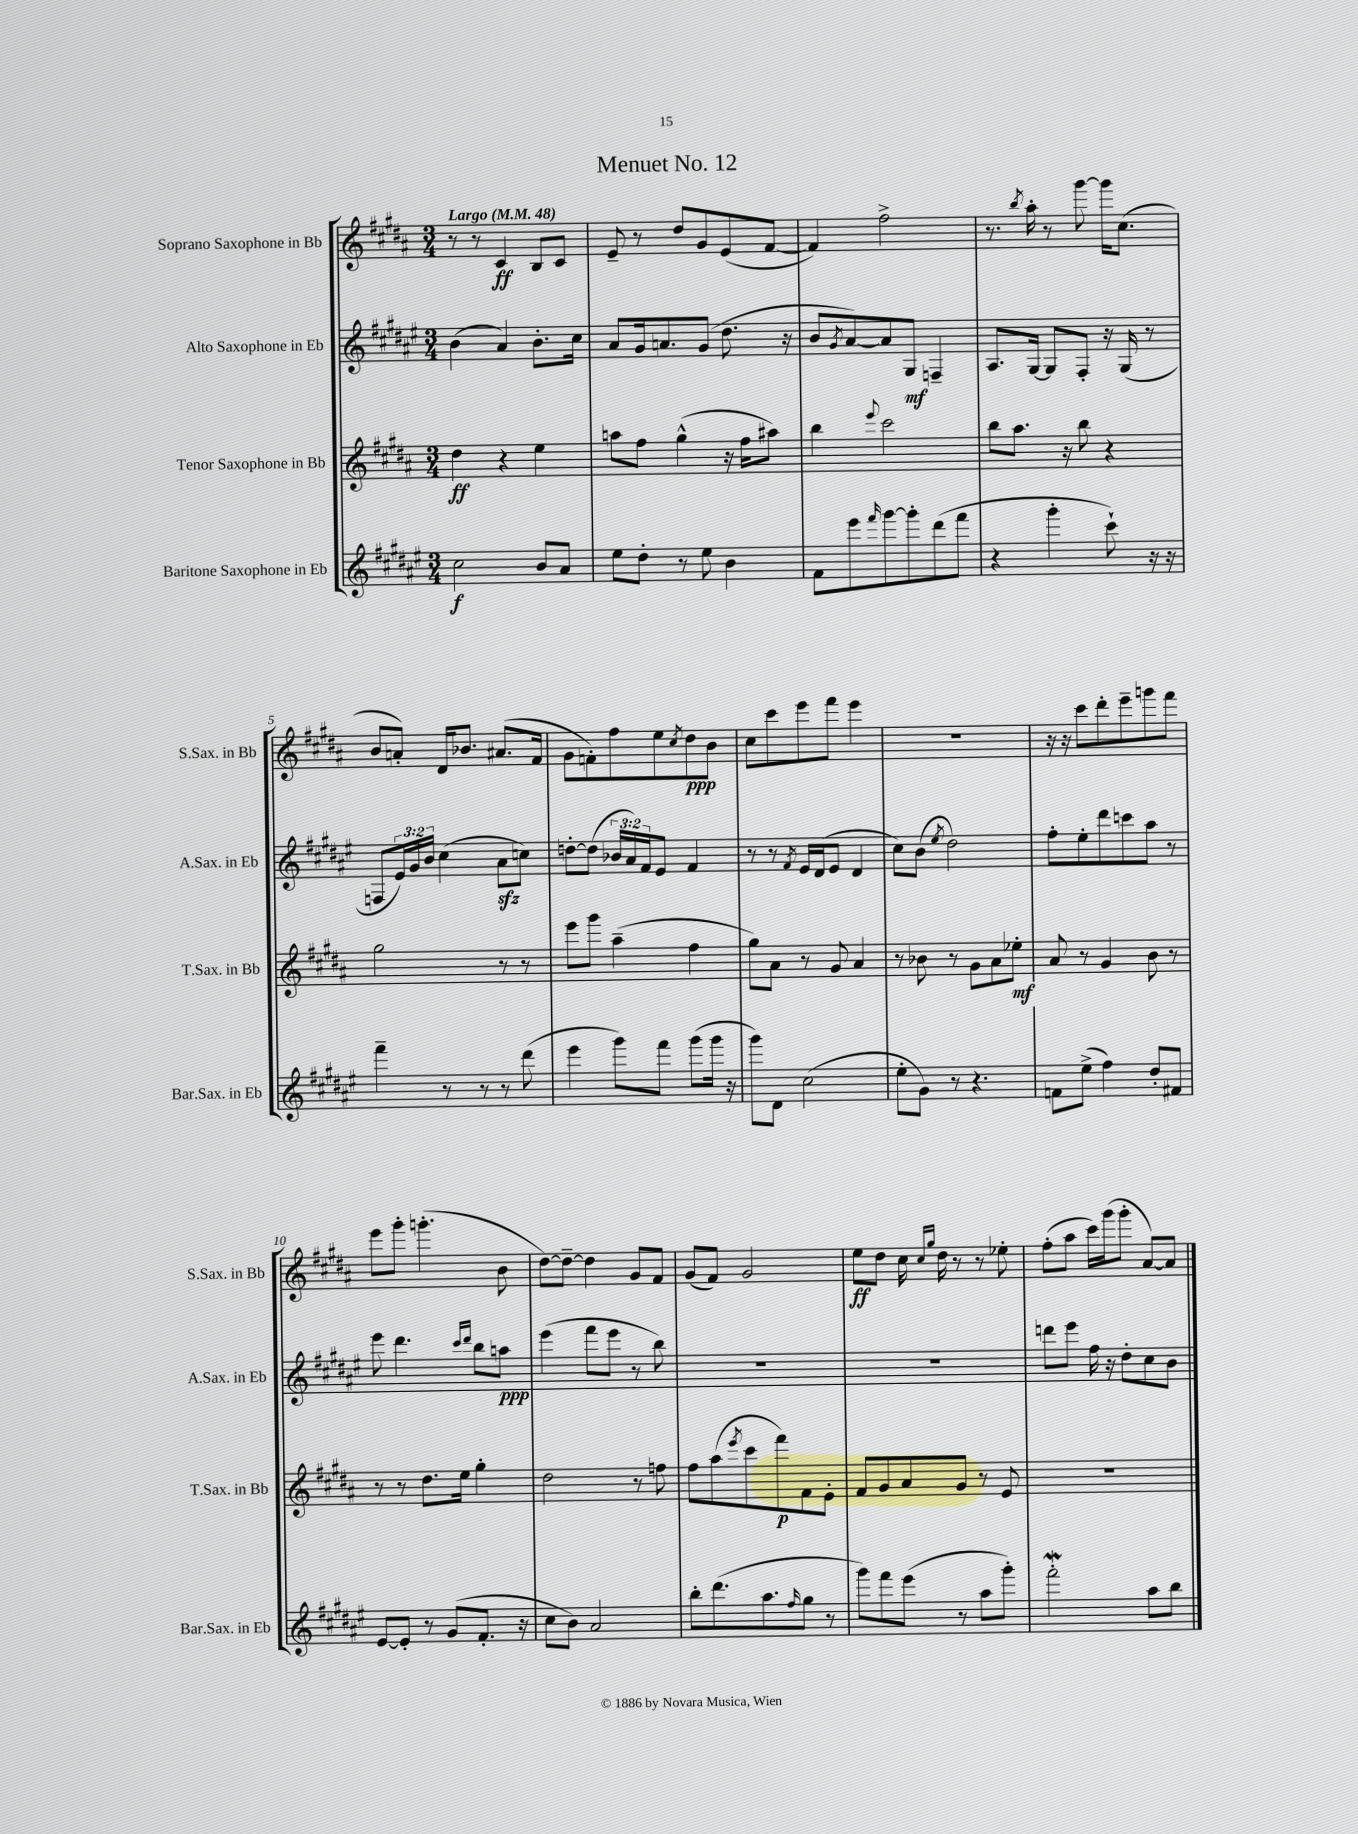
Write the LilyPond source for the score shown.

\header { title = "Menuet No. 12" }
<<
\new StaffGroup <<
\new Staff = "s0" \with { instrumentName = "Soprano Saxophone in Bb" shortInstrumentName = "S.Sax. in Bb" } {
    \clef treble \key b \major \numericTimeSignature \time 3/4 \tempo "Largo" 4 = 48
    r8 r8 cis'4\ff b8 cis'8 |
    e'8-- r8 dis''8 gis'8 e'8( fis'8~ |
    fis'4) fis''2-> |
    r8. \acciaccatura { b''8 } ais''16-. r8 gis'''8~ gis'''16 cis''8.( |
    b'8 a'8-.) dis'16 bes'8. ais'8.( fis'16 |
    gis'8 f'8-.) fis''8 e''8 \acciaccatura { cis''8 } dis''8\ppp b'8 |
    cis''8 cis'''8 e'''8 fis'''8 e'''4 |
    R2. |
    r16 r16 cis'''8 dis'''8-. e'''8-- g'''8 fis'''8 |
    e'''8 gis'''8-. g'''4.-.( b'8 |
    dis''8~) dis''8~-- dis''4 gis'8 fis'8 |
    gis'8( fis'8) gis'2 |
    e''8\ff dis''8 cis''16 \grace { cis''16 gis''16 } dis''16 r8 r8 ees''8-. |
    fis''8-.( ais''8 cis'''16) gis'''16( gis'''8-. ais'8~) ais'8 \bar "|." |
}
\new Staff = "s1" \with { instrumentName = "Alto Saxophone in Eb" shortInstrumentName = "A.Sax. in Eb" } {
    \clef treble \key fis \major \numericTimeSignature \time 3/4 \override Staff.TupletNumber.text = #tuplet-number::calc-fraction-text
    b'4( ais'4) b'8.-. cis''16 |
    ais'8 gis'16 a'8. gis'8( dis''8. r16 |
    b'8 \acciaccatura { gis'8 } ais'8~) ais'8 gis8\mf f4-- |
    ais8. gis16~ gis8 fis8-. r16 gis16( r8 |
    f8 \tuplet 3/2 { eis'16) gis'16 b'16 } cis''4( ais'8\sfz c''8) |
    d''8~-. d''8( \tuplet 3/2 { bes'16 ais'16) fis'16 } eis'8 fis'4 |
    r8 r8 \acciaccatura { fis'8 } eis'16 dis'16( eis'8 dis'4 |
    cis''8) b'8( \acciaccatura { eis''8 } dis''2) |
    fis''8-. eis''8-. dis'''8 c'''8 ais''8 r8 |
    eis'''8 dis'''4. \grace { cis'''16 dis'''16 } b''8 a''8\ppp |
    eis'''4( fis'''8 eis'''8 r8 b''8) |
    R2. |
    R2. |
    d'''8 eis'''8 fis''16 r16 dis''8-. cis''8 b'8 \bar "|." |
}
\new Staff = "s2" \with { instrumentName = "Tenor Saxophone in Bb" shortInstrumentName = "T.Sax. in Bb" } {
    \clef treble \key b \major \numericTimeSignature \time 3/4
    dis''4\ff r4 e''4 |
    a''8 fis''8 gis''4-^( r16 fis''16 ais''8) |
    b''4 \appoggiatura { e'''8 } cis'''2 |
    b''8 ais''8. r16 b''8 r4 |
    gis''2 r8 r8 |
    e'''8 gis'''8 ais''4--( fis''4 |
    gis''8) ais'8 r8 gis'8 ais'4 |
    r8 bes'8 r8 gis'8 ais'8 ees''8-.\mf |
    ais'8 r8 gis'4 b'8 r8 |
    r8 r8 dis''8. e''16 gis''4-. |
    dis''2 r8 f''8 |
    fis''8 ais''8( \acciaccatura { e'''8 } cis'''8 fis'''8\p) fis'8 e'8-. |
    fis'8 gis'8 ais'8 gis'8 r8 e'8 |
    R2. \bar "|." |
}
\new Staff = "s3" \with { instrumentName = "Baritone Saxophone in Eb" shortInstrumentName = "Bar.Sax. in Eb" } {
    \clef treble \key fis \major \numericTimeSignature \time 3/4
    cis''2\f b'8 ais'8 |
    eis''8 dis''8-. r8 eis''8 b'4 |
    fis'8 eis'''8 \grace { fis'''16 } gis'''8~ gis'''8-. dis'''8( fis'''8 |
    r4 gis'''4-. cis'''8-!) r16 r16 |
    fis'''4-- r8 r8 r8 dis'''8( |
    eis'''4 gis'''8) fis'''8 gis'''8( gis'''16 r16 |
    gis'''8) dis'8 cis''2( |
    eis''8-. gis'8) r8 r4. |
    f'8 eis''8->( fis''4) dis''8-. fis'8 |
    eis'8~ eis'8-. r8 gis'8( fis'8.-. r16 |
    cis''8 b'8) ais'2 |
    b''8-. dis'''8.( ais''8. \grace { fis''16 } gis''8 r8 |
    gis'''8) fis'''8 eis'''8( r8 ais''8 gis'''8-.) |
    fis'''2-.\mordent ais''8 b''8 \bar "|." |
}
>>
>>
